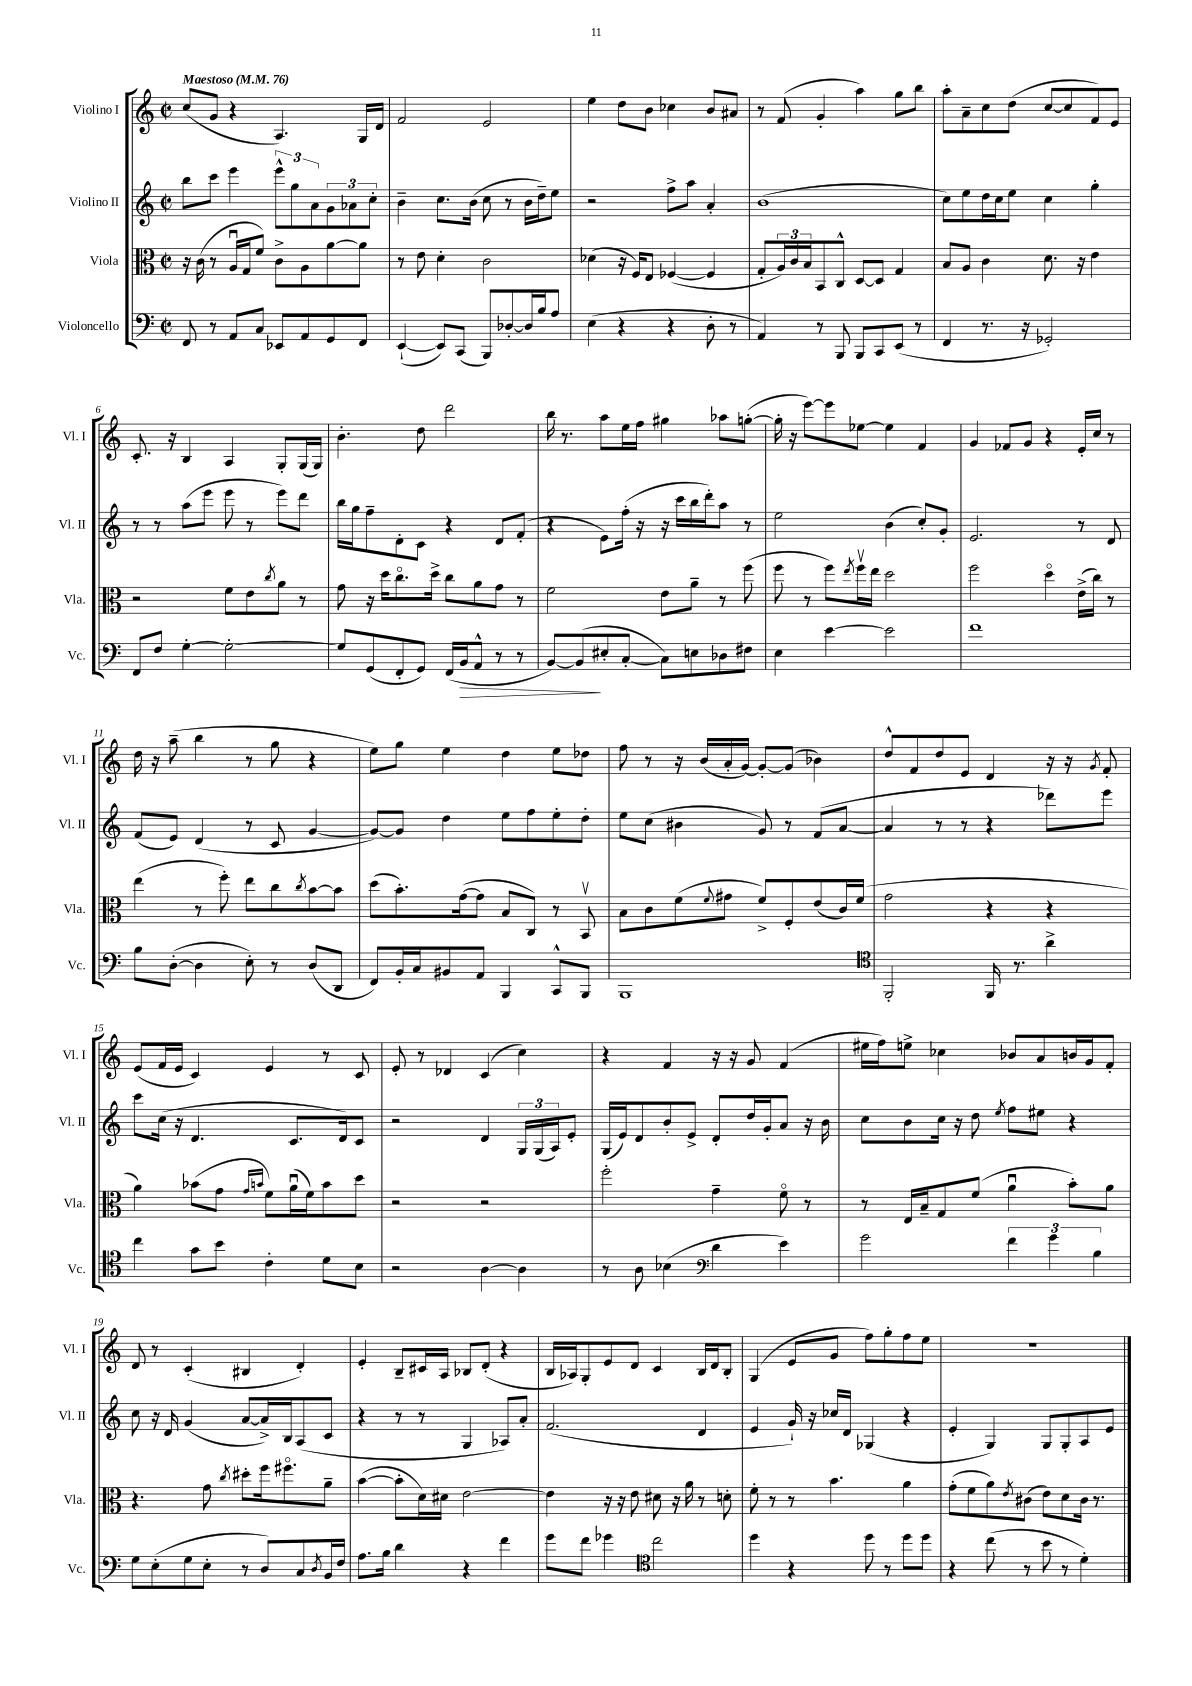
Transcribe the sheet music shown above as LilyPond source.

<<
\new StaffGroup <<
\new Staff = "s0" \with { instrumentName = "Violino I" shortInstrumentName = "Vl. I" } {
    \clef treble \key c \major \defaultTimeSignature \time 2/2 \tempo "Maestoso" 4 = 76
    c''8( g'8 r4 a4.) g16 d'16 |
    f'2 e'2 |
    e''4 d''8 b'8 ces''4 b'8 ais'8 |
    r8 f'8( g'4-. a''4) g''8 b''8 |
    a''8-. a'8-- c''8 d''8( c''8~ c''8 f'8) e'8 |
    c'8.-. r16 b4 a4 g8-. g16( g16) |
    b'4.-. d''8 d'''2 |
    b''16 r8. a''8 e''16 f''16 gis''4 aes''8 g''8~-.( |
    g''16-. r16 e'''8~) e'''8 ees''8~ ees''4 f'4 |
    g'4 fes'8 g'8 r4 e'16-. c''16 r8 |
    d''16 r16 a''8--( b''4 r8 g''8 r4 |
    e''8) g''8 e''4 d''4 e''8 des''8 |
    f''8 r8 r16 b'16( a'16-. g'16~) g'8~-. g'8( bes'4) |
    d''8-^ f'8 d''8 e'8 d'4 r16 r16 \acciaccatura { g'8 } f'8-. |
    e'8( f'16 e'16 c'4) e'4 r8 c'8 |
    e'8-. r8 des'4 c'4( c''4) |
    r4 f'4 r16 r16 g'8 f'4( |
    eis''16 f''16) e''8-> ces''4 bes'8 a'8 b'16 g'16 f'8-. |
    d'8 r8 c'4-.( bis4 d'4-.) |
    e'4-. b8-- cis'16 a16 bes8 d'8-.( r4 |
    b16 aes16) g8-. e'8 d'8 c'4 b16 d'16 b8-. |
    g4( e'8 g'8 f''8) g''8-. f''8 e''8 |
    r1 \bar "|." |
}
\new Staff = "s1" \with { instrumentName = "Violino II" shortInstrumentName = "Vl. II" } {
    \clef treble \key c \major \defaultTimeSignature \time 2/2
    b''8 c'''8 e'''4 \tuplet 3/2 { e'''8-^ g''8 a'8 } \tuplet 3/2 { g'8 aes'8 c''8-. } |
    b'4-- c''8. b'16( c''8 r8 b'16 d''16--) e''8 |
    r2 f''8-> a''8 a'4-. |
    b'1( |
    c''8) e''8 d''16 c''16 e''8 c''4 g''4-. |
    r8 r8 a''8( e'''8 e'''8 r8 e'''8) d'''8 |
    b''16 g''16 f''8-- d'8-. c'8 r4 d'8 f'8-.( |
    r4 e'8) f''16-.( r16 r16 c'''16 b''16 d'''16-.) a''8 r8 |
    e''2 b'4( c''8-.) g'8-. |
    e'2. r8 d'8 |
    f'8( e'8) d'4( r8 c'8 g'4~ |
    g'8~) g'8 d''4 e''8 f''8 e''8-. d''8-. |
    e''8 c''8( bis'4 g'8) r8 f'8( a'8~ |
    a'4 r8 r8 r4 des'''8) e'''8 |
    c'''8 c''16( r16 d'4. c'8. d'16) c'8 |
    r2 d'4 \tuplet 3/2 { g16 g16( a16) } e'8-. |
    g16( e'16) d'8 b'8-. e'8-> d'8-. d''16 g'16-. a'8 r16 b'16 |
    c''8 b'8 c''16 r16 d''8 \acciaccatura { e''8 } f''8 eis''8 r4 |
    c''8 r16 d'16 g'4( a'8~ a'16->) b16 a8( c'8 |
    r4 r8 r8 g4 aes8) a'8-. |
    f'2.( d'4 |
    e'4 g'16-!) r16 ces''16 d'16 ges4( r4 |
    e'4-. g4) g8 g8-. a8 e'8 \bar "|." |
}
\new Staff = "s2" \with { instrumentName = "Viola" shortInstrumentName = "Vla." } {
    \clef alto \key c \major \defaultTimeSignature \time 2/2
    r16 c'16( r8 a16\downbow g16 f'8) c'8-> a8 a'8~ a'8 |
    r8 e'8 d'4-. c'2 |
    des'4( r16 f16) e8 fes4~( fes4 |
    g8-. \tuplet 3/2 { a16) c'16 b16 } b,8 c8-^ d8~ d8 g4 |
    b8 a8 c'4 d'8. r16 e'4 |
    r2 f'8 e'8 \acciaccatura { c''8 } a'8 r8 |
    g'8 r16 d''16 c''8.\flageolet d''16-> c''8 a'8 g'8 r8 |
    f'2 e'8 a'8-- r8 f''8( |
    f''8 r8 f''8) \acciaccatura { e''8 } f''16\upbow e''16 d''2 |
    f''2 d''4\flageolet e'16->( c''16) r8 |
    e''4( r8 f''8-.) e''8 c''8 \acciaccatura { c''8 } b'8~ b'8 |
    d''8( b'8.-.) g'16~( g'8 b8 c8) r8 b,8\upbow |
    b8 c'8 f'8( \appoggiatura { f'8 } gis'8 f'8->) f8-. e'8( c'16) f'16( |
    g'2 r4 r4 |
    a'4) bes'8( g'8 \grace { g'16 b'16 } f'8) a'16\downbow( f'16) b'8 d''8 |
    r2 r2 |
    f''2-. g'4-- f'8\flageolet r8 |
    r8 e16 b16-- g8 f'8( a'4\downbow b'8-.) a'8 |
    r4. g'8 \acciaccatura { c''8 } dis''8-. f''16 fis''8.\flageolet a'8-- |
    b'4~( b'8-. d'16) dis'16 e'2~ |
    e'4 r16 r16 e'8 dis'8 r16 a'16 r8 d'8-. |
    f'8-. r8 r8 b'4. a'4 |
    g'8-.( f'8 a'8) \acciaccatura { e'8 } cis'8( e'8) d'8 cis'16 r8. \bar "|." |
}
\new Staff = "s3" \with { instrumentName = "Violoncello" shortInstrumentName = "Vc." } {
    \clef bass \key c \major \defaultTimeSignature \time 2/2
    f,8 r8 a,8 c8 ees,8 a,8 g,8 f,8 |
    e,4~-!( e,8) c,8( b,,8) des8~-. des16 b16 a8 |
    e4( r4 r4 d8-. r8 |
    a,4) r8 b,,8 b,,8 c,8 e,8( r8 |
    f,4 r8. r16 ges,2-.) |
    f,8 f8 g4~-. g2~-. |
    g8 g,8( f,8-. g,8) f,16( b,16\> a,8-^ r8 r8 |
    b,8~) b,8\!( eis8-. c8~-. c8) e8 des8 fis8 |
    e4 e'4~ e'2 |
    f'1 |
    b8 d8~-.( d4 e8-.) r8 d8( d,8 |
    f,8) b,16-. c16 bis,8 a,8 b,,4 c,8-^ b,,8 |
    b,,1 |
    \clef tenor f,2-. f,16 r8. a'4-> |
    c''4 g'8 b'8 c'4-. d'8 b8 |
    r2 a4~ a4 |
    r8 a8 bes4( \clef bass d'4 e'4) |
    g'2 \tuplet 3/2 { f'4 g'4 b4 } |
    g8 e8-.( g8 e8-. r8 d8) c8 \acciaccatura { d8 } b,16 f16 |
    a8. b16 d'4 r4 f'4 |
    g'8 f'8 ges'4 \clef tenor c''2 |
    d''4 r4 d''8 r8 d''8 d''8 |
    r4 c''8( r8 b'8 r8 d'4-.) \bar "|." |
}
>>
>>
